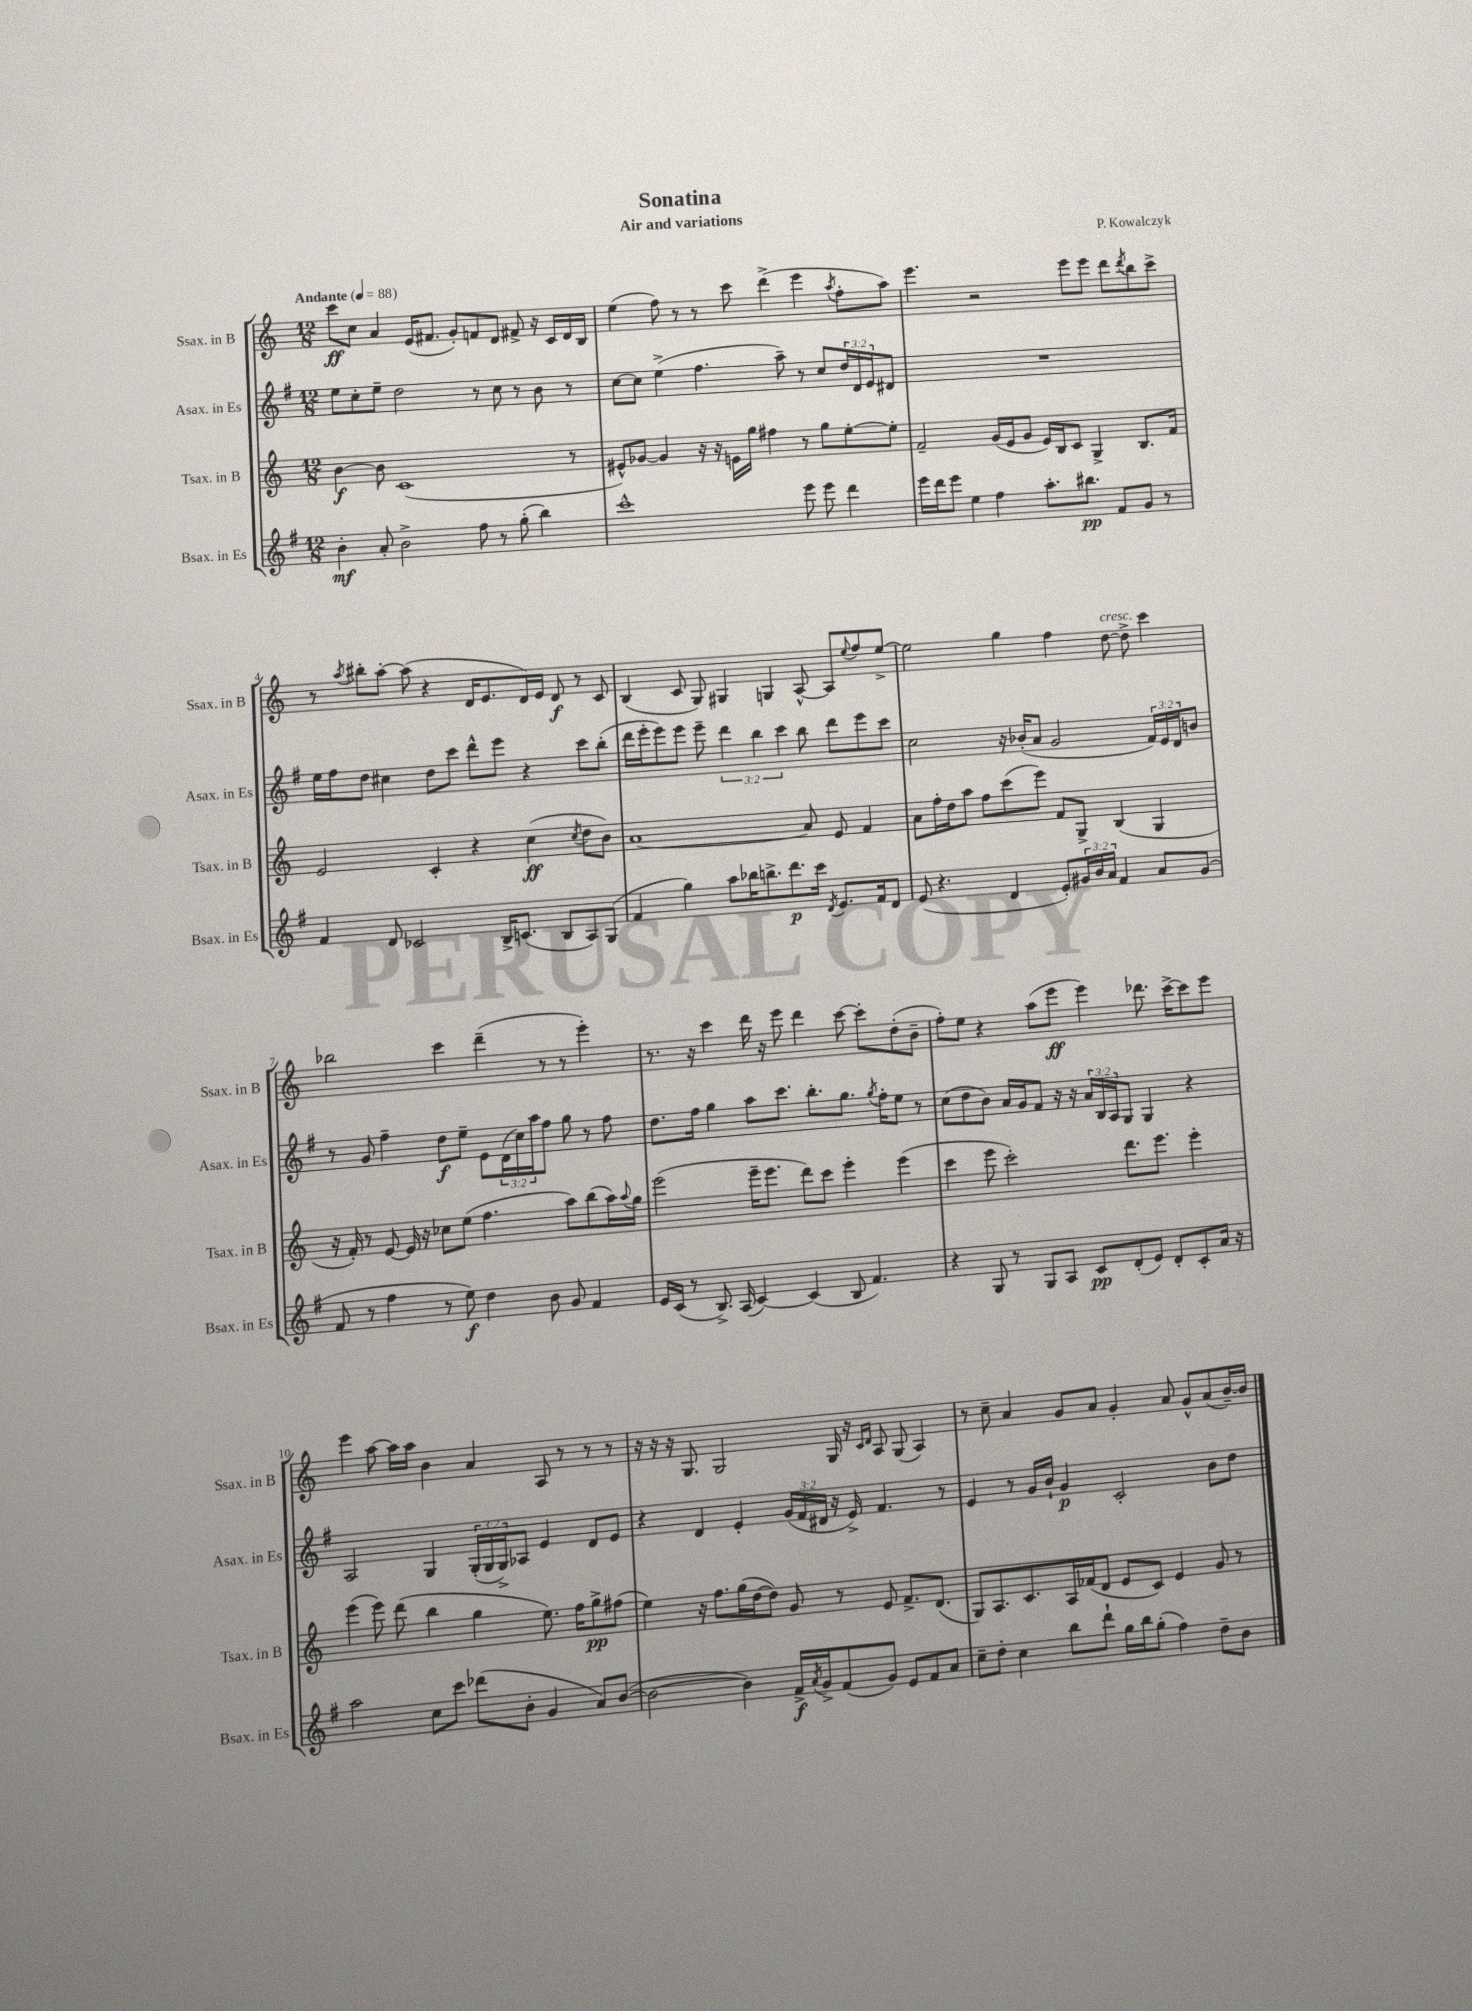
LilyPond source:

\header { title = "Sonatina" composer = "P. Kowalczyk" subtitle = "Air and variations" }
<<
\new StaffGroup <<
\new Staff = "s0" \with { instrumentName = "Ssax. in B" shortInstrumentName = "Ssax. in B" } {
    \clef treble \key c \major \numericTimeSignature \time 12/8 \tempo "Andante" 4 = 88
    c'''8\ff c''8 a'4 e'16( fis'8. g'8-.) f'8 d'8 fis'8-> r16 c'16 d'16 b16 |
    e''4( f''8) r8 r8 c'''8 d'''4->( e'''4 \acciaccatura { a''8 } f''8-. a''8) |
    e'''4. r2 e'''8 e'''8 d'''8 \acciaccatura { d'''8 } b''8 c'''8-> |
    r8 \acciaccatura { a''8 } bis''8-. a''8~-. a''8( r4 d'16 e'8. d'16) e'16 d'8\f r8 c'8 |
    b4( c'8 g8) gis4 g4 a8~-^ a8 \appoggiatura { e''8 } f''8 e''8~-> |
    e''2 g''4 f''4 d''8~^\markup { \italic "cresc." } d''8-> c'''4 |
    bes''2 c'''4 d'''4--( r8 r8 e'''4-.) |
    r8. r16 c'''4 d'''16 r16 e'''8 d'''4 c'''8~ c'''8-. d''8-.( b'8-- |
    f''8-.) e''8 r4 a''8( e'''8\ff e'''4) des'''8. c'''16~-> c'''8 e'''8 |
    e'''4 a''8~ a''16 a''16 b'4 a'4 a8 r8 r8 r8 |
    r16 r16 r16 g8. g2 g16 r16 \grace { c'16 d'16 } a8 g8( a4) |
    r8 c''8-- a'4 g'8 a'8 g'4-. a'8 g'8-^ a'8( b'16~--) b'16 \bar "|." |
}
\new Staff = "s1" \with { instrumentName = "Asax. in Es" shortInstrumentName = "Asax. in Es" } {
    \clef treble \key g \major \numericTimeSignature \time 12/8 \override Staff.TupletNumber.text = #tuplet-number::calc-fraction-text
    e''8 c''8-. e''8-- d''2 r8 c''8 r8 b'8 r8 |
    c''8~ c''8 e''4->( fis''4. a''8--) r8 c''8 \tuplet 3/2 { d''16 d'16 e'16 } dis'8 |
    R1. |
    e''16 fis''16 d''8 cis''4 d''8 c'''8 d'''8-^ e'''8 r4 c'''8 b''8-.( |
    d'''16 e'''16-. e'''8) e'''8 e'''8-- \tuplet 3/2 { d'''4 b''4 c'''4 } b''8 d'''8 e'''8 c'''8 |
    c''2 r16 bes'16-.( a'8 g'2 \tuplet 3/2 { fis'16) e'16 d'16 } b'8 |
    r8 g'8 fis''4-- d''8\f e''8-- e'8 \tuplet 3/2 { d'16( c''16) a''16 } fis''8 g''8 r8 fis''8 |
    d''8. fis''16 g''4 a''8 c'''8. b''8.-. g''8. \acciaccatura { g''8 } fis''16-. e''8 r8 |
    c''8( d''8 b'8) a'16 g'16 fis'8 r16 r16 \tuplet 3/2 { a'16 b16 a16 } g8 g4 r4 |
    a2 g4 \tuplet 3/2 { g16-.( g16 g16->) } aes8 e'4 d'8 e'8 |
    r4 d'4 e'4-. \tuplet 3/2 { g'16( fis'16 dis'16 } r16 e'16->) fis'4. r8 |
    e'4 r8 g'16 b'16-! g'4\p c'2-. b'8 d''8 \bar "|." |
}
\new Staff = "s2" \with { instrumentName = "Tsax. in B" shortInstrumentName = "Tsax. in B" } {
    \clef treble \key c \major \numericTimeSignature \time 12/8
    b'4~\f b'8 c'1( r8 |
    eis'8-^) ges'8~ ges'4 r16 r16 e'16 g''16 fis''4 r8 g''8 e''8~-. e''8-. |
    f'2-- g'16( e'16 g'8 e'16) b16 c'8 g4-> b8. f'16 |
    e'2 c'4-. r4 c''4\ff( \acciaccatura { c''8 } d''8 b'8) |
    a'1~ a'8 e'8 f'4 |
    a'8 f''16-. d''16 a''8 f''8 c'''8( e'''8) f'8 g8-> b4( g4 |
    r16 f'16-.) r8 e'8~ e'16 r16 ces''8 e''8( f''4. a''8) b''8( a''16) \appoggiatura { a''8 } g''16 |
    e'''2( e'''16-- e'''8. d'''8) c'''8 e'''4-. e'''4( |
    c'''4 e'''8 c'''2-.) d'''8. e'''8. e'''4-. |
    e'''4( e'''8) d'''8( b''4 g''4 e''8.) f''16 g''8->\pp fis''8( |
    e''4) r16 f''8. g''16( d''16~ d''8) g'8 r8 e'8 f'8.-> d'8.( |
    g8) a8. c'8. a16 fes'16( d'8 e'8 c'8) e'4 g'8 r8 \bar "|." |
}
\new Staff = "s3" \with { instrumentName = "Bsax. in Es" shortInstrumentName = "Bsax. in Es" } {
    \clef treble \key g \major \numericTimeSignature \time 12/8 \override Staff.TupletNumber.text = #tuplet-number::calc-fraction-text
    b'4-.\mf a'8-. b'2-> fis''8 r8 g''8-.( b''4) |
    c'''1-^ e'''8 e'''8 d'''4 |
    e'''16 d'''16 e'''8 e''4 fis''4 a''8.-. bis''8.\pp fis'8 g'8 r8 |
    fis'4 d'8 ces'2 b16-> c'8.( b8 a8) g8( |
    fis'4 g''4) a''8 bes''16 b''8.-> d'''8.\p c'''16 \acciaccatura { d'8 } e'8. fis'16 d'8 |
    e'8( r4. d'4 e'8-.) \tuplet 3/2 { gis'16 b'16 a'16 } fis'4 a'8 gis'8( |
    fis'8 r8 fis''4 r8 e''8\f) d''4 b'8 g'8 fis'4 |
    e'16 c'16( r8 b8.->) a16( c'4~) c'4( b8 fis'4.) |
    r4 g8 r8 g8 a8 c'8\pp d'8-.( e'8) d'8-. c'8-. a'16 r16 |
    a''2 c''8 c'''8 des'''8( b'8-. g'4 a'8) b'8~( |
    b'2~ b'4) fis'16->\f \acciaccatura { a'8 } g'16-> fis'8( g'8) e'8 fis'8 a'8 |
    c''8-- d''8-. c''4 b''8 d'''8-! g''16 b''16 g''8-.( fis''4) d''8-- b'8 \bar "|." |
}
>>
>>
